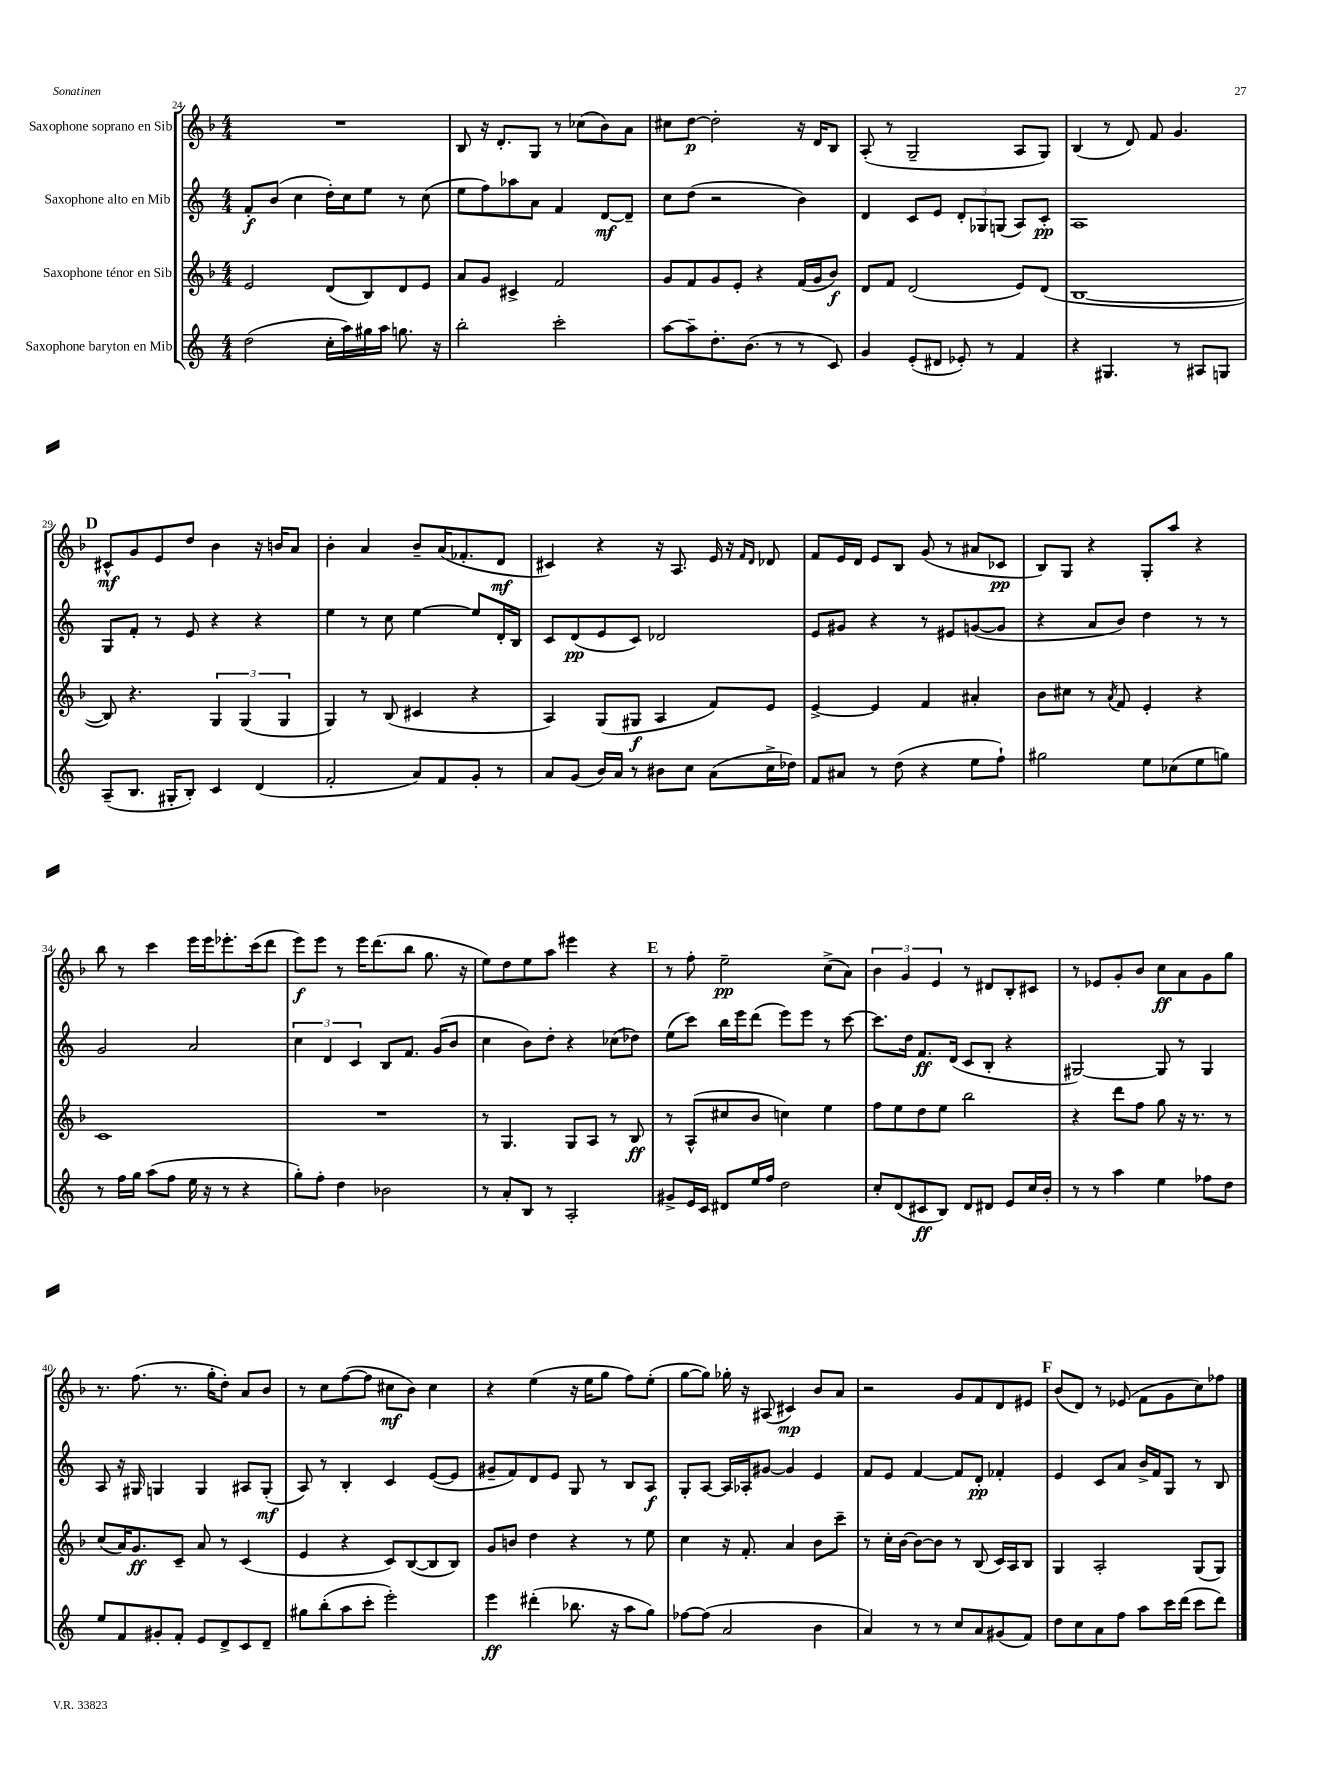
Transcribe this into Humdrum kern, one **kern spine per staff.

**kern	**kern	**kern	**kern
*staff4	*staff3	*staff2	*staff1
*clefG2	*clefG2	*clefG2	*clefG2
*k[]	*k[b-]	*k[]	*k[b-]
*M4/4	*M4/4	*M4/4	*M4/4
(2dd	2e	8f'	1r
.	.	(8b	.
.	.	4cc	.
16cc'	(8d	16dd')	.
16aa)	.	16cc	.
16gg#	8B-)	8ee	.
16aa	.	.	.
8.gg	8d	8r	.
.	8e	(8cc	.
16r	.	.	.
=	=	=	=
2bb'	8a	8ee	8B-
.	8g	8ff)	16r
.	.	.	8.d'
.	4c#^	8aa-	.
.	.	8a	8G
2ccc'	2f	4f	8r
.	.	.	(8cc-
.	.	[8d	8b-)
.	.	8d~]	8a
=	=	=	=
[8aa	8g	8cc	8cc#
8aa~]	8f	(8dd	[8dd
8.dd'	8g	2r	2dd']
.	8e'	.	.
(8.b	.	.	.
.	4r	.	.
8r	.	.	.
8r	(16f	4b)	16r
.	16g	.	16d
8c)	8b-)	.	8B-
=	=	=	=
4g	8d	4d	(8A'
.	8f	.	8r
(8e'	(2d	8c	2G~
8d#	.	8e	.
8e-')	.	12d'	.
.	.	12G-	.
8r	.	.	.
.	.	(12G	.
4f	8e)	8A)	8A
.	(8d	8c'	8G)
=	=	=	=
4r	[1B-	1A	(4B-
4.G#	.	.	8r
.	.	.	8d)
.	.	.	8f
8r	.	.	4.g
8A#	.	.	.
8G	.	.	.
=	=	=	=
(8A~	8B-])	8G	8c#^^
8.B	4.r	8f'	8g
.	.	8r	8e
16G#'	.	.	.
8B')	.	8e	8dd
4c	6G	4r	4b-
.	(6G	.	.
(4d	.	4r	16r
.	.	.	16b
.	6G	.	.
.	.	.	8a
=	=	=	=
2f'	4G)	4ee	4b-'
.	8r	8r	4a
.	(8B-	8cc	.
8a)	4c#	[4ee	8b-~
8f	.	.	(16a
.	.	.	8.f-'
8g'	4r	8ee]	.
8r	.	16d'	8d
.	.	16B	.
=	=	=	=
8a	4A)	8c	4c#)
(8g	.	(8d	.
16b)	(8G	8e	4r
16a	.	.	.
8r	8G#	8c)	.
8b#	4A	2d-	16r
.	.	.	8.A
8cc	.	.	.
(8a	8f)	.	16e
.	.	.	16r
.	.	.	16qqf
.	.	.	16qqd
16cc^	8e	.	8d-
16dd-)	.	.	.
=	=	=	=
8f	[4e^	8e	8f
8a#	.	8g#	16e
.	.	.	16d
8r	4e]	4r	8e
(8dd	.	.	8B-
4r	4f	8r	(8g
.	.	8e#	8r
8ee	4a#'	([8g	8a#
8ff`)	.	8g]	8c-
=	=	=	=
2gg#	8b-	4r	8B-)
.	8cc#	.	8G
.	8r	8a	4r
.	8qa	.	.
.	8f	8b)	.
8ee	4e'	4dd	8G'
(8cc-	.	.	8aa
8ee	4r	8r	4r
8gg)	.	8r	.
=	=	=	=
8r	1c	2g	8bb-
16ff	.	.	8r
16gg	.	.	.
(8aa	.	.	4ccc
8ff	.	.	.
16ee	.	2a	16eee
16r	.	.	16eee
8r	.	.	8.eee-'
4r	.	.	.
.	.	.	(16ccc
.	.	.	8ddd
=	=	=	=
8gg')	1r	6cc	8eee)
8ff'	.	.	8eee
.	.	6d	.
4dd	.	.	8r
.	.	6c	.
.	.	.	16eee
.	.	.	(8.ddd
2b-	.	8B	.
.	.	8.f	8bb-
.	.	.	8.gg
.	.	(16g	.
.	.	8b	.
.	.	.	16r
=	=	=	=
8r	8r	4cc	8ee)
8a'	4.G	.	8dd
8B	.	8b)	8ee
8r	.	8dd'	8aa
2A'	8G	4r	4eee#
.	8A	.	.
.	8r	(8cc-	4r
.	8B-	8dd-)	.
=	=	=	=
8g#^	8r	(8ee	8r
16e	(8A^^	8ccc)	8ff'
16c	.	.	.
8d#	8cc#	16bb	2ee~
.	.	16eee	.
16ee	8b-	(8ddd	.
16ff	.	.	.
2dd	4cc)	8eee)	.
.	.	8eee	.
.	4ee	8r	(8cc^
.	.	[8ccc	8a)
=	=	=	=
8cc'	8ff	8.ccc]	6b-
(8d	8ee	.	.
.	.	.	6g
.	.	16dd	.
8c#	8dd	8.f	.
.	.	.	6e
8B)	8ee	.	.
.	.	(16d	.
8d	2bb-	8c	8r
8d#	.	8B'	8d#
8e	.	4r	8B-'
16cc	.	.	8c#
16b'	.	.	.
=	=	=	=
8r	4r	[2G#)	8r
8r	.	.	8e-
4aa	8ddd	.	8g'
.	8ff	.	8b-
4ee	8gg	8G#]	8cc
.	16r	8r	8a
.	8.r	.	.
8ff-	.	4G#	8g
8dd	8r	.	8gg
=	=	=	=
8ee	(8cc	8A	8.r
8f	16a)	16r	.
.	8.g	16G#	(8.ff
8g#'	.	4G	.
8f'	8c~	.	8.r
8e	8a	4G	.
.	.	.	16gg'
8d^	8r	.	8dd')
8c	(4c	8A#	8a
8d~	.	(8G'	8b-
=	=	=	=
8gg#	4e	8A)	8r
(8bb'	.	8r	8cc
8aa	4r	4B'	([8ff
8ccc'	.	.	8ff]
2eee')	8c)	4c	8cc#
.	([8B-	.	8b-)
.	8B-]	([8e	4cc#
.	8B-)	8e]	.
=	=	=	=
4eee	8g	8g#~	4r
.	8b	8f)	.
(4ddd#'	4dd	8d	(4ee
.	.	8e	.
8.bb-	4r	8G	16r
.	.	.	16ee
.	.	8r	8gg
16r	.	.	.
8aa	8r	8B	8ff)
8gg)	8ee	8A	(8ee'
=	=	=	=
[8ff-	4cc	8G'	[8gg
(8ff-]	.	[8A	8gg])
2a	16r	16A]	16gg-'
.	8.f'	16A-'	16r
.	.	[8g#	(8A#
.	4a	4g#]	4c#)
4b	8b-	4e	8b-
.	8ccc~	.	8a
=	=	=	=
4a)	8r	8f	2r
.	16cc'	8e	.
.	[16b-	.	.
8r	8b-_	[4f	.
8r	8b-]	.	.
8cc	8r	8f]	8g
8a	(8B-	8d'	8f
(8g#	16c)	4f-'	8d
.	16A	.	.
8f)	8B-	.	8e#
=	=	=	=
8dd	4G	4e	(8b-
8cc	.	.	8d)
8a	2A'	8c	8r
8ff	.	8a	(8e-
8aa	.	16b^	8f
.	.	16f	.
16ccc	.	8G	8g
(16ddd	.	.	.
8ccc	(8G	8r	8cc)
8ddd)	8G)	8B	8ff-
==	==	==	==
*-	*-	*-	*-
